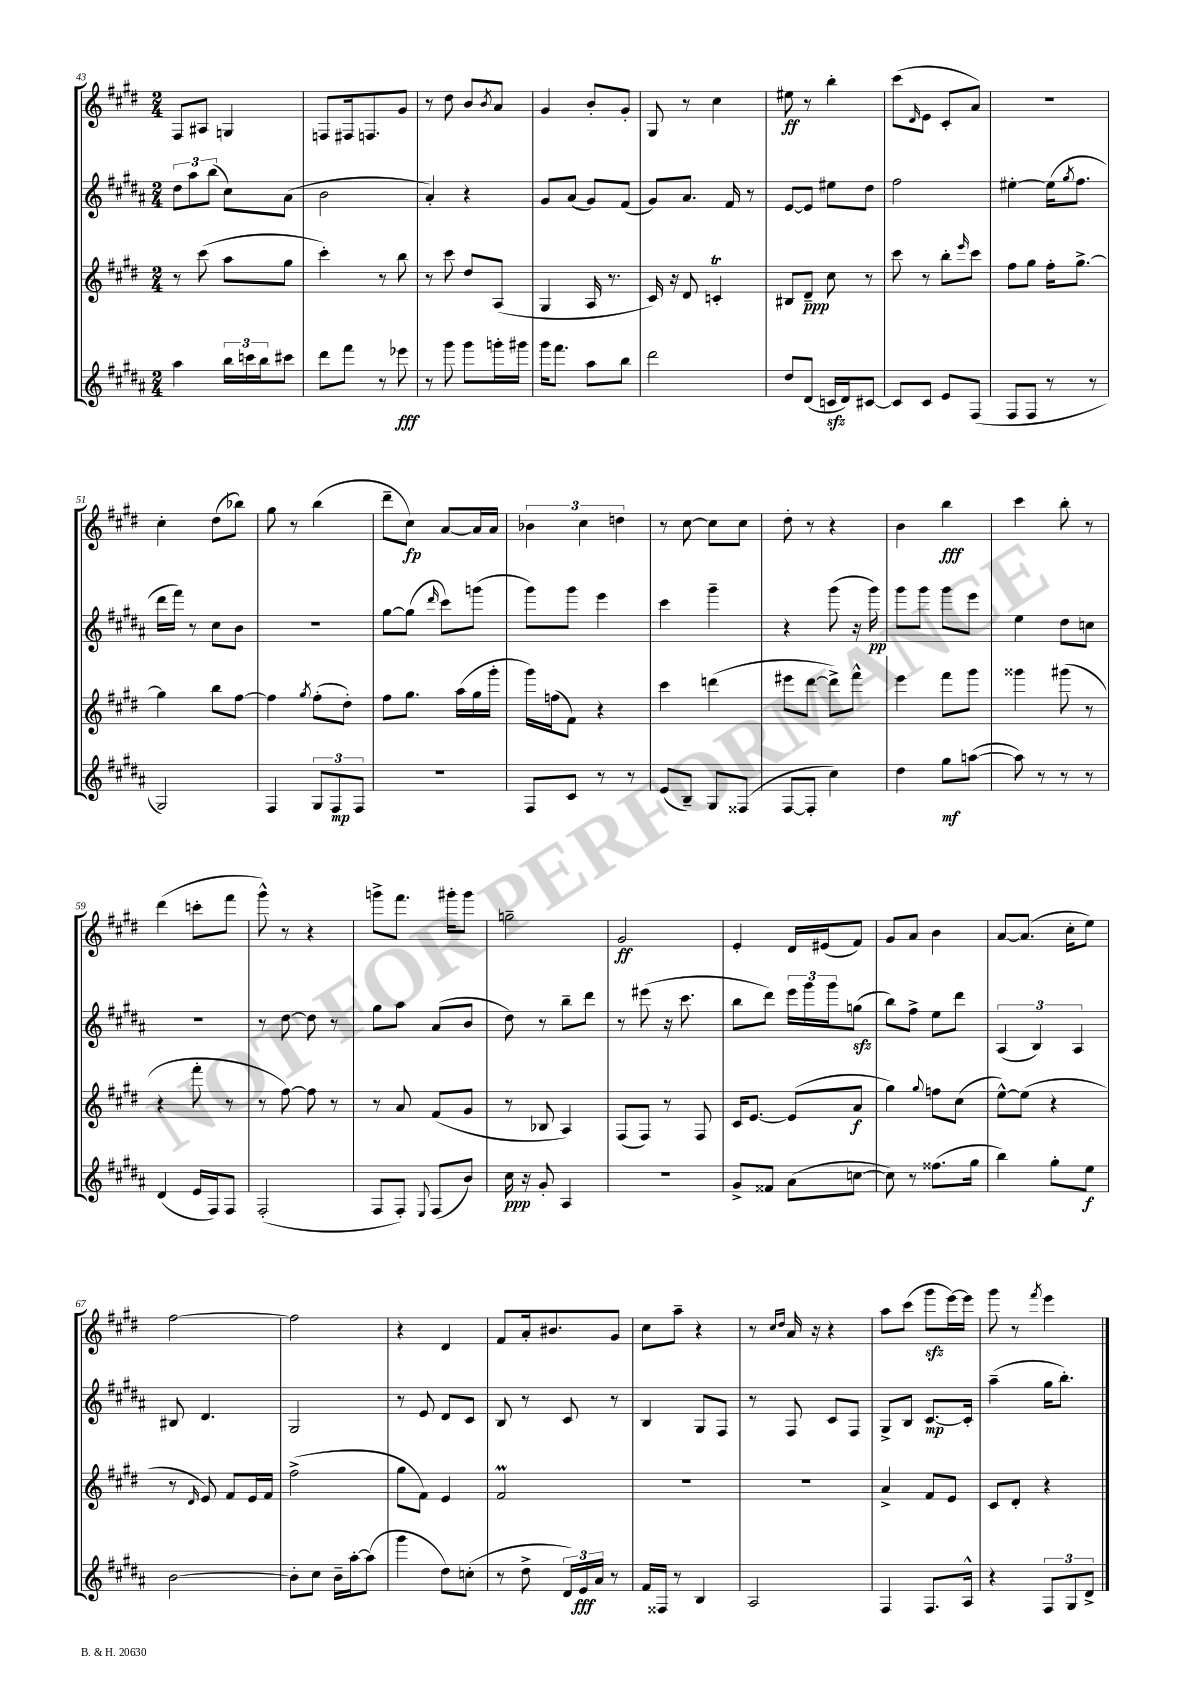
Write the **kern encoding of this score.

**kern	**kern	**kern	**kern
*staff4	*staff3	*staff2	*staff1
*clefG2	*clefG2	*clefG2	*clefG2
*k[f#c#g#d#a#]	*k[f#c#g#d#]	*k[f#c#g#d#a#]	*k[f#c#g#d#]
*M2/4	*M2/4	*M2/4	*M2/4
4aa#\	8r	12dd#\L	8F#/L
.	.	12aa#\	.
.	(8ccc#\	.	8A#/J
.	.	(12bb\J	.
24bb\LL	8aa\L	8cc#\L)	4G/
24ccc\	.	.	.
24bb\J	.	.	.
8ccc#\J	8gg#\J	(8a#\J	.
=	=	=	=
8ddd#\L	4ccc#'\)	2b\	8F/L
8fff#\J	.	.	16F#/k
.	.	.	8.F/
8r	8r	.	.
8eee-\	8bb\	.	8g#/J
=	=	=	=
8r	8r	4a#'/)	8r
8ggg#\	8ccc#\	.	8dd#\
8ggg#\L	8dd#/L	4r	8b/L
.	.	.	8qb/
16ggg'\L	(8A/J	.	8a/J
16ggg#\JJ	.	.	.
=	=	=	=
16ggg#\LK	4G#/	8g#/L	4g#/
8.fff#\J	.	.	.
.	.	(8a#/J	.
8aa#\L	16A/	8g#/L)	8b'/L
.	8.r	.	.
8bb\J	.	(8f#/J	8g#'/J
=	=	=	=
2ddd#\	16c#/)	8g#/L)	8G#/
.	16r	.	.
.	8d#/	8.a#/J	8r
.	4c'/	.	4cc#\
.	.	16f#/	.
.	.	8r	.
=	=	=	=
8dd#/L	8B#/L	[8e/L	8ee#\
(8d#/J	8d#~/J	8e/]J	8r
16c/LL	8cc#\	8ee#\L	4bb'\
16d#/J)	.	.	.
[8c#/J	8r	8dd#\J	.
=	=	=	=
8c#/]L	8ccc#\	2ff#\	(8ccc#\L
.	.	.	16qqd#/
8c#/J	8r	.	8e\J
8e/L	8bb'\L	.	8c#'/L
.	16qqeee/	.	.
(8F#/J	8ccc#\J	.	8a/J)
=	=	=	=
8F#/L	8ff#\L	[4ee#'\	2r
8F#/J	8gg#\J	.	.
8r	16ff#'\LK	(16ee#\]LK	.
.	.	8qgg#/	.
.	[8.gg#^\J	8.ff#\J	.
8r	.	.	.
=	=	=	=
2G#/)	4gg#\]	16ddd#\LL	4cc#'\
.	.	16fff#\JJ)	.
.	.	8r	.
.	8bb\L	8cc#\L	(8dd#\L
.	[8ff#\J	8b\J	8bb-\J)
=	=	=	=
4F#/	4ff#\]	2r	8gg#\
.	.	.	8r
.	8qgg#/	.	.
12G#/L	(8ff#'\L	.	(4bb\
12F#/	.	.	.
.	8dd#'\J)	.	.
12F#/J	.	.	.
=	=	=	=
2r	8ff#\L	[8gg#\L	8ddd#~\L
.	8.gg#\J	(8gg#\]J	8cc#\J)
.	.	16qqddd#/	.
.	.	8ccc#\L)	[8a/L
.	(16aa\LL	.	.
.	16gg#\	(8ggg\J	16a/]L
.	16ggg#'\JJ	.	16a/JJ
=	=	=	=
8F#/L	16ggg#\LL)	8ggg#\L)	6b-\
.	(16ff\J	.	.
8c#/J	8f#\J)	8ggg#\J	.
.	.	.	6cc#\
8r	4r	4eee\	.
.	.	.	6dd\
8r	.	.	.
=	=	=	=
(8e/L	4ccc#\	4ccc#\	8r
8B~/J)	.	.	[8cc#\
8G#/L	(4ddd\	4ggg#~\	8cc#\]L
(8F##/J	.	.	8cc#\J
=	=	=	=
[8F#/L	8eee#\L	4r	8dd#'\
8F#'/]J	[8ddd#\J	.	8r
4cc#\)	8ddd#^\]L)	(8ggg#\	4r
.	8fff#^^\J	16r	.
.	.	16ggg#\)	.
=	=	=	=
4dd#\	4eee\	8ggg#\L	4b\
.	.	8ggg#\J	.
8gg#\L	8fff#\L	8ggg#\L	4bb\
([8aa\J	8ggg#\J	8eee\J	.
=	=	=	=
8aa\])	4ggg##\	4ee\	4ccc#\
8r	.	.	.
8r	(8ggg#\	8dd#\L	8bb'\
8r	8r	8cc\J	8r
=	=	=	=
(4d#/	4r	2r	(4ddd#\
16e/LL	8fff#'\	.	8ccc'\L
16F#/J)	.	.	.
8F#/J	8r	.	8fff#\J
=	=	=	=
(2F#'/	8r	8r	8ggg#^^\)
.	[8ff#\)	[8dd#\	8r
.	8ff#\]	8dd#\]	4r
.	8r	8r	.
=	=	=	=
8F#/L	8r	8gg#\L	8ggg^\L
8F#'/J)	8a/	8aa#\J	8.fff#\J
8qqE/	.	.	.
(8F#/L	(8f#/L	(8a#/L	.
.	.	.	16ggg#'\LK
8b/J)	8g#/J	8b/J	8ggg#\J
=	=	=	=
16cc#\	8r	8dd#\)	2gg~\
16r	.	.	.
8g#'/	8B-/	8r	.
4A#/	4A/)	8bb~\L	.
.	.	8ddd#\J	.
=	=	=	=
2r	(8F#/L	8r	2g#/
.	8F#/J)	(8eee#\	.
.	8r	16r	.
.	.	8.ccc#\	.
.	8F#/	.	.
=	=	=	=
8g#^/L	16c#/LK	8bb\L	4e'/
.	[8.e/J	.	.
8f##/J	.	8ddd#\J)	.
(8a#\L	(8e/]L	24eee\LL	16d#/LL
.	.	24ggg#\	.
.	.	.	(16e#/J
.	.	24ggg#\J	.
[8cc\J	8a/J	(8gg\J	8f#/J)
=	=	=	=
8cc\])	4gg#\)	8bb\L)	8g#/L
8r	.	8ff#^\J	8a/J
.	8qqgg#/	.	.
(8.ff##\L	8ff\L	8ee\L	4b\
.	(8cc#\J	8ddd#\J	.
16gg#\Jk	.	.	.
=	=	=	=
4bb\)	[8ee^^\L)	(6A#/	[8a/L
.	(8ee\]J	.	(8.a/]J
.	.	6B/)	.
8gg#'\L	4r	.	.
.	.	.	16cc#'\LK
.	.	6A#/	.
8ee\J	.	.	8ee\J)
=	=	=	=
[2b\	8r	8B#/	[2ff#\
.	16qqd#/	.	.
.	8e/)	4.d#/	.
.	8f#/L	.	.
.	16e/L	.	.
.	16f#/JJ	.	.
=	=	=	=
8b'\]L	(2ff#^\	2G#/	2ff#\]
8cc#\J	.	.	.
16b~\LL	.	.	.
[16aa#'\J	.	.	.
(8aa#\]J	.	.	.
=	=	=	=
4ggg#\	8gg#\L	8r	4r
.	8f#\J)	8e/	.
8dd#\L)	4e/	8d#/L	4d#/
(8cc'\J	.	8c#/J	.
=	=	=	=
8r	2f#/	8B/	8f#/L
8dd#^\	.	8r	16a'/k
.	.	.	8.b#/
24d#/LL)	.	8c#/	.
24e/	.	.	.
24a#/JJ	.	.	.
8r	.	8r	8g#/J
=	=	=	=
16f#/LL	2r	4B/	8cc#\L
16F##/JJ	.	.	.
8r	.	.	8aa~\J
4B/	.	8G#/L	4r
.	.	8F#/J	.
=	=	=	=
2A#/	2r	8r	8r
.	.	.	16qqcc#/LL
.	.	.	16qqdd#/JJ
.	.	8F#/	16a/
.	.	.	16r
.	.	8c#/L	4r
.	.	8F#/J	.
=	=	=	=
4F#/	4a^/	8G#^/L	8aa\L
.	.	8B/J	(8ccc#\J
8.F#/L	8f#/L	[8.c#/L	8ggg#\L
.	8e/J	.	[16eee\L)
16A#^^/Jk	.	16c#'/]Jk	16eee\]JJ
=	=	=	=
4r	8c#/L	(4aa#~\	8ggg#\
.	8d#'/J	.	8r
.	.	.	8qfff#/
12F#/L	4r	16gg#\LK	4eee\
.	.	8.bb'\J)	.
12G#/	.	.	.
12d#^/J	.	.	.
==	==	==	==
*-	*-	*-	*-
